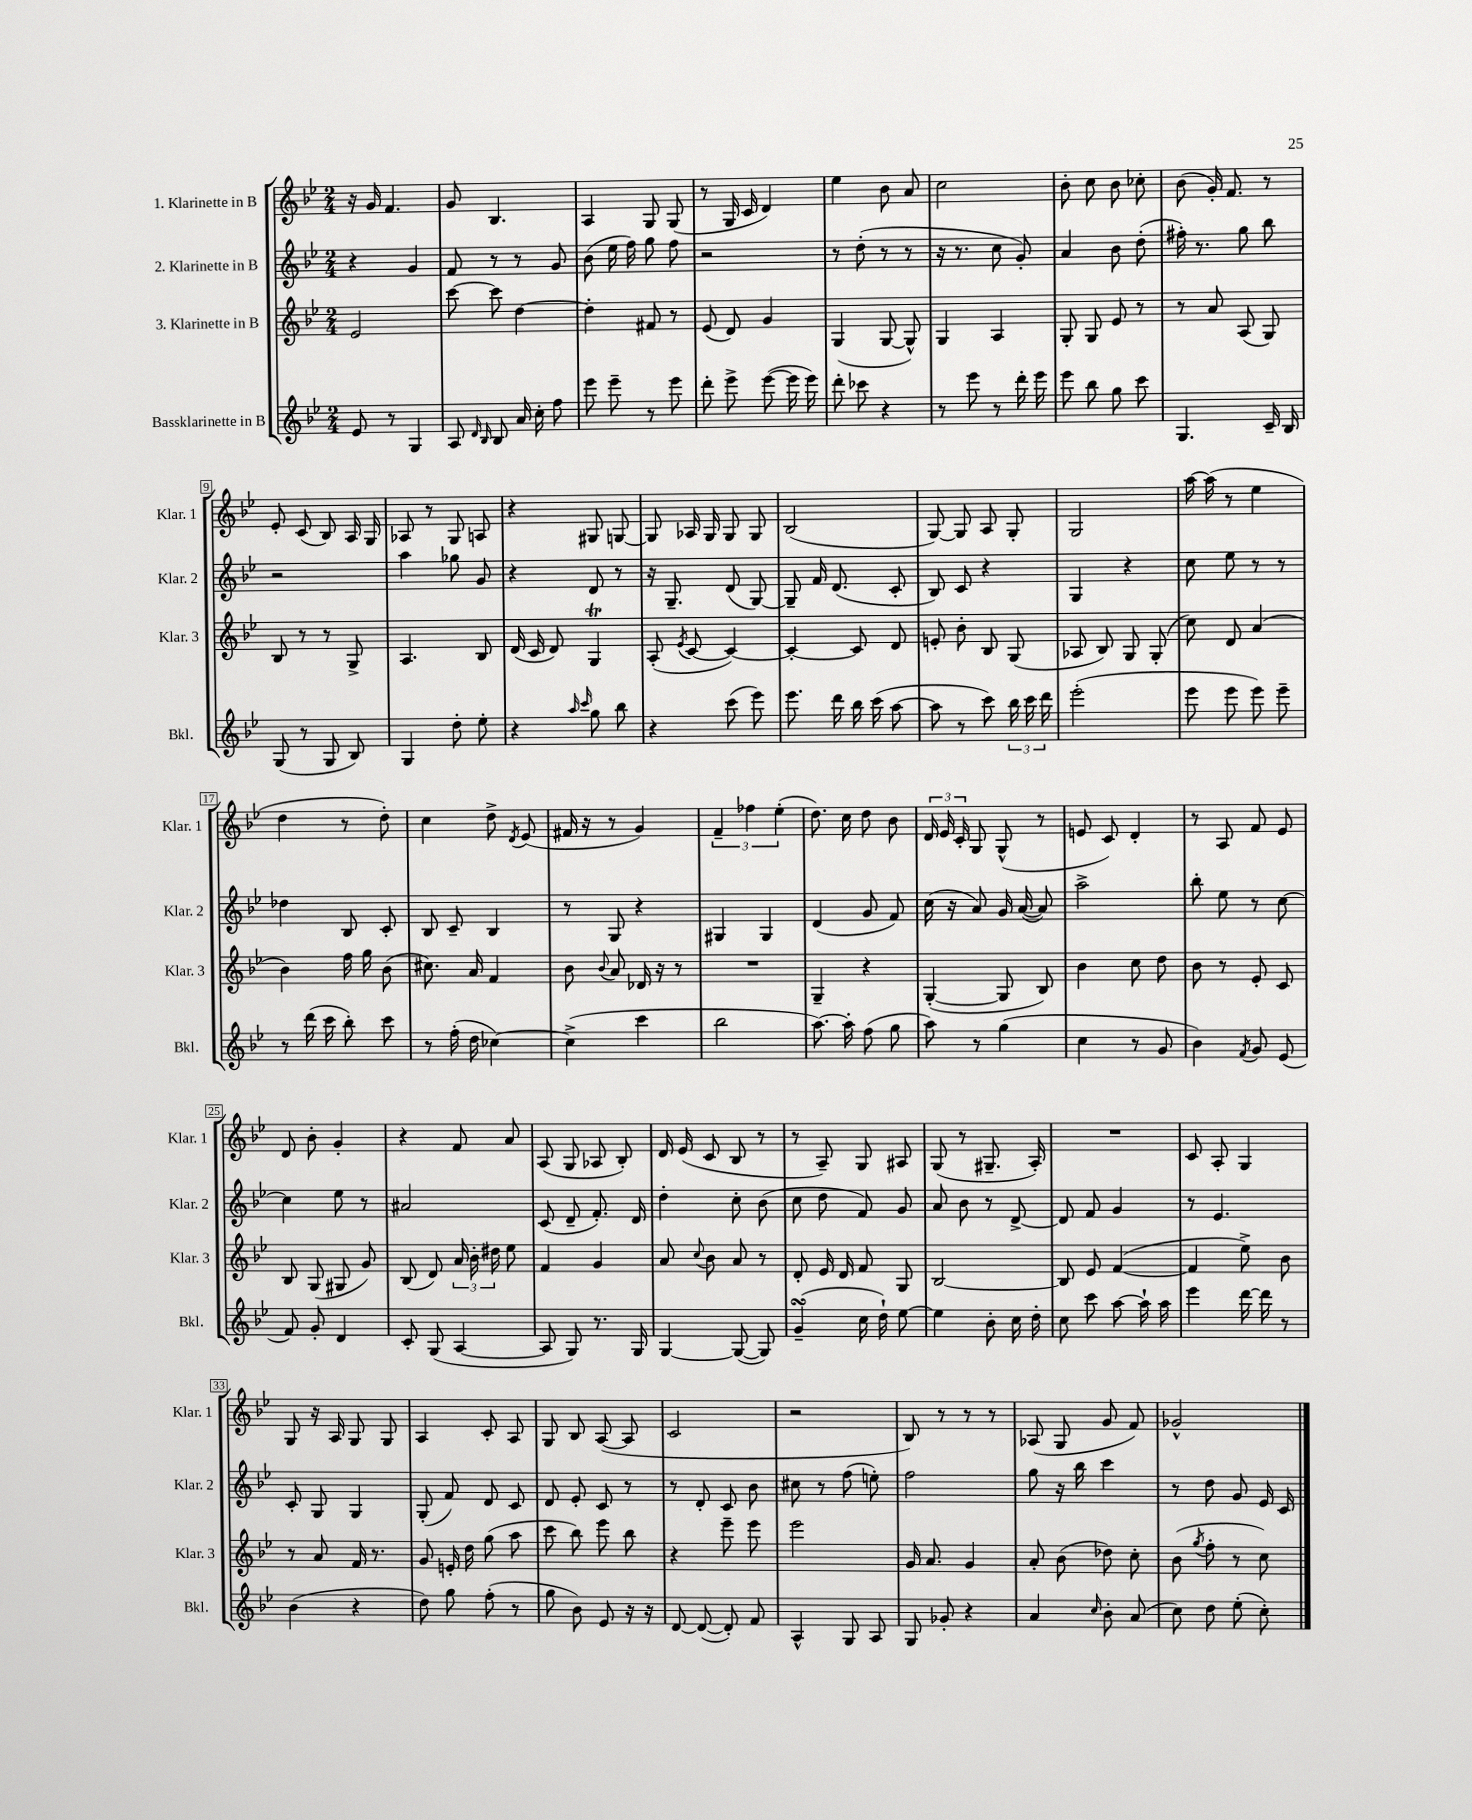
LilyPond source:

<<
\new StaffGroup <<
\new Staff = "s0" \with { instrumentName = "1. Klarinette in B" shortInstrumentName = "Klar. 1" } {
    \clef treble \key bes \major \numericTimeSignature \time 2/4
    \autoBeamOff r16 g'16 f'4. |
    g'8 bes4. |
    a4 g8 g8( |
    r8 g16 c'16 d'4) |
    ees''4 bes'8 a'8 |
    c''2 |
    bes'8-. c''8 bes'8 ces''8-. |
    bes'8( g'16-.) f'8. r8 |
    ees'8-. c'8( bes8) a16 g16 |
    aes8 r8 g8 a8 |
    r4 gis8 g8~ |
    g8 aes16 g16 g8 g8 |
    bes2( |
    g8~) g8 a8 g8-. |
    g2 |
    a''16~ a''16( r8 ees''4 |
    d''4 r8 d''8-.) |
    c''4 d''8-> \acciaccatura { d'8 } ees'8( |
    fis'16 r16 r8 g'4) |
    \tuplet 3/2 { f'4-- fes''4 ees''4-.( } |
    d''8.) c''16 d''8 bes'8 |
    \tuplet 3/2 { d'16 ees'16 c'16-. } g8 g8-^( r8 |
    e'8 c'8) d'4-. |
    r8 a8 f'8 ees'8 |
    d'8 bes'8-. g'4-. |
    r4 f'8 a'8 |
    a8( g8 aes8 bes8-.) |
    d'16 ees'16( c'8 bes8 r8 |
    r8 a8--) g8 ais8 |
    g8( r8 gis8.-- a16-.) |
    R2 |
    c'8 a8-. g4 |
    g8 r16 a16 g8 g8 |
    a4 c'8-. a8 |
    g8 bes8 a8~( a8 |
    c'2 |
    r2 |
    bes8) r8 r8 r8 |
    aes8( g8 g'8 f'8) |
    ges'2-^ \bar "|." |
}
\new Staff = "s1" \with { instrumentName = "2. Klarinette in B" shortInstrumentName = "Klar. 2" } {
    \clef treble \key bes \major \numericTimeSignature \time 2/4
    \autoBeamOff r4 g'4 |
    f'8 r8 r8 g'8 |
    bes'8( ees''16 f''16) g''8 f''8 |
    r2 |
    r8 d''8-.( r8 r8 |
    r16 r8. c''8 g'8-.) |
    a'4 bes'8 d''8-.( |
    fis''16-.) r8. g''8 bes''8 |
    r2 |
    a''4 ges''8 g'8 |
    r4 d'8 r8 |
    r16 g8.-- d'8( g8~) |
    g8-- f'16 d'8.( c'8-. |
    bes8) c'8 r4 |
    g4 r4 |
    c''8 ees''8 r8 r8 |
    des''4 bes8 c'8-. |
    bes8 c'8-- bes4 |
    r8 g8 r4 |
    gis4 gis4 |
    d'4( g'8 f'8) |
    c''16( r16 a'8) g'16 a'16~( a'8) |
    a''2-> |
    bes''8-. ees''8 r8 c''8~ |
    c''4 ees''8 r8 |
    ais'2 |
    c'8( d'8-- f'8.-.) d'16 |
    d''4-. c''8-. bes'8( |
    c''8 d''8 f'8) g'8 |
    a'8 bes'8 r8 d'8~-> |
    d'8 f'8 g'4 |
    r8 ees'4. |
    c'8-. g8 g4 |
    g8-.( f'8) d'8 c'8 |
    d'8 ees'8-. c'8 r8 |
    r8 d'8-. c'8 bes'8 |
    cis''8 r8 f''8( e''8-.) |
    f''2 |
    g''8 r16 bes''16 c'''4 |
    r8 d''8 g'8 ees'16 c'16 \bar "|." |
}
\new Staff = "s2" \with { instrumentName = "3. Klarinette in B" shortInstrumentName = "Klar. 3" } {
    \clef treble \key bes \major \numericTimeSignature \time 2/4
    \autoBeamOff ees'2 |
    c'''8~ c'''8 d''4~ |
    d''4-. fis'8 r8 |
    ees'8( d'8) g'4 |
    g4( g8~ g8-^) |
    g4 a4 |
    g8-. g8 ees'8 r8 |
    r8 a'8 a8( g8) |
    bes8 r8 r8 g8-> |
    a4. bes8 |
    d'16( c'16 d'8) g4\trill |
    a8-.( \acciaccatura { ees'8 } c'8~ c'4~) |
    c'4~-. c'8 d'8 |
    e'8-. bes'8-. bes8 g8( |
    aes8 bes8) g8 g8-.( |
    c''8) d'8 a'4( |
    bes'4) f''16 g''16 bes'8( |
    cis''8.) a'16 f'4 |
    bes'8 \appoggiatura { bes'8 } a'8 des'16 r16 r8 |
    R2 |
    g4-- r4 |
    g4~-.( g8 bes8) |
    bes'4 c''8 d''8 |
    bes'8 r8 ees'8-. c'8 |
    bes8 g8( gis8 g'8) |
    bes8( d'8) \tuplet 3/2 { a'16 bes'16-. dis''16 } ees''8 |
    f'4 g'4 |
    a'8 \appoggiatura { c''8 } bes'8 a'8 r8 |
    d'8-. ees'16 d'16 f'8 g8 |
    bes2~ |
    bes8 ees'8 f'4~( |
    f'4 ees''8->) bes'8 |
    r8 a'8 f'16 r8. |
    g'8 e'16-. d''16 g''8( a''8 |
    c'''8 bes''8) ees'''8 bes''8 |
    r4 ees'''8-- ees'''8 |
    ees'''2 |
    g'16 a'8. g'4 |
    a'8-. bes'8( des''8) c''8-. |
    bes'8( \acciaccatura { g''8 } f''8-. r8 c''8) \bar "|." |
}
\new Staff = "s3" \with { instrumentName = "Bassklarinette in B" shortInstrumentName = "Bkl." } {
    \clef treble \key bes \major \numericTimeSignature \time 2/4
    \autoBeamOff ees'8 r8 g4 |
    a8 \grace { d'16 bes16 } bes8 a'16 c''16-. f''8 |
    ees'''8 ees'''8-- r8 ees'''8 |
    d'''8-. ees'''8-> ees'''8~( ees'''16 ees'''16) |
    d'''8-. ces'''8 r4 |
    r8 ees'''8 r8 d'''16-. ees'''16 |
    ees'''8 bes''8 g''8 c'''8 |
    g4. c'16-- bes16 |
    g8( r8 g8 bes8) |
    g4 d''8-. ees''8-. |
    r4 \grace { a''16 c'''16 } g''8 bes''8 |
    r4 c'''8( ees'''8) |
    ees'''8. d'''16 bes''16 c'''16( a''8~ |
    a''8 r8 c'''8) \tuplet 3/2 { bes''16 c'''16 d'''16 } |
    ees'''2-.( |
    ees'''8 ees'''8 ees'''8) ees'''8-- |
    r8 d'''16( c'''16 bes''8-.) c'''8 |
    r8 f''16-.( d''16 ces''4~) |
    ces''4->( c'''4 |
    bes''2 |
    a''8.~) a''16-. f''8( g''8 |
    a''8) r8 g''4( |
    c''4 r8 g'8 |
    bes'4) \acciaccatura { f'8 } g'8 ees'8( |
    f'8) g'8-. d'4 |
    c'8-. g8( a4~ |
    a8 g8) r8. g16 |
    g4~ g8~( g8) |
    g'4--\turn( c''16 d''16-!) ees''8~ |
    ees''4 bes'8-. c''16 d''16-. |
    c''8 c'''8 a''8~ a''16-! a''16 |
    ees'''4 d'''16~ d'''16 r8 |
    bes'4( r4 |
    d''8) g''8 f''8-.( r8 |
    g''8 bes'8) ees'8 r16 r16 |
    d'8~ d'8~( d'8-.) f'8 |
    a4-^ g8 a8 |
    g8 ges'8-. r4 |
    a'4 \grace { c''16 } bes'8-. a'8( |
    c''8) d''8 ees''8-.( c''8-.) \bar "|." |
}
>>
>>
\layout { \context { \Score \override BarNumber.stencil = #(make-stencil-boxer 0.1 0.3 ly:text-interface::print) } }
